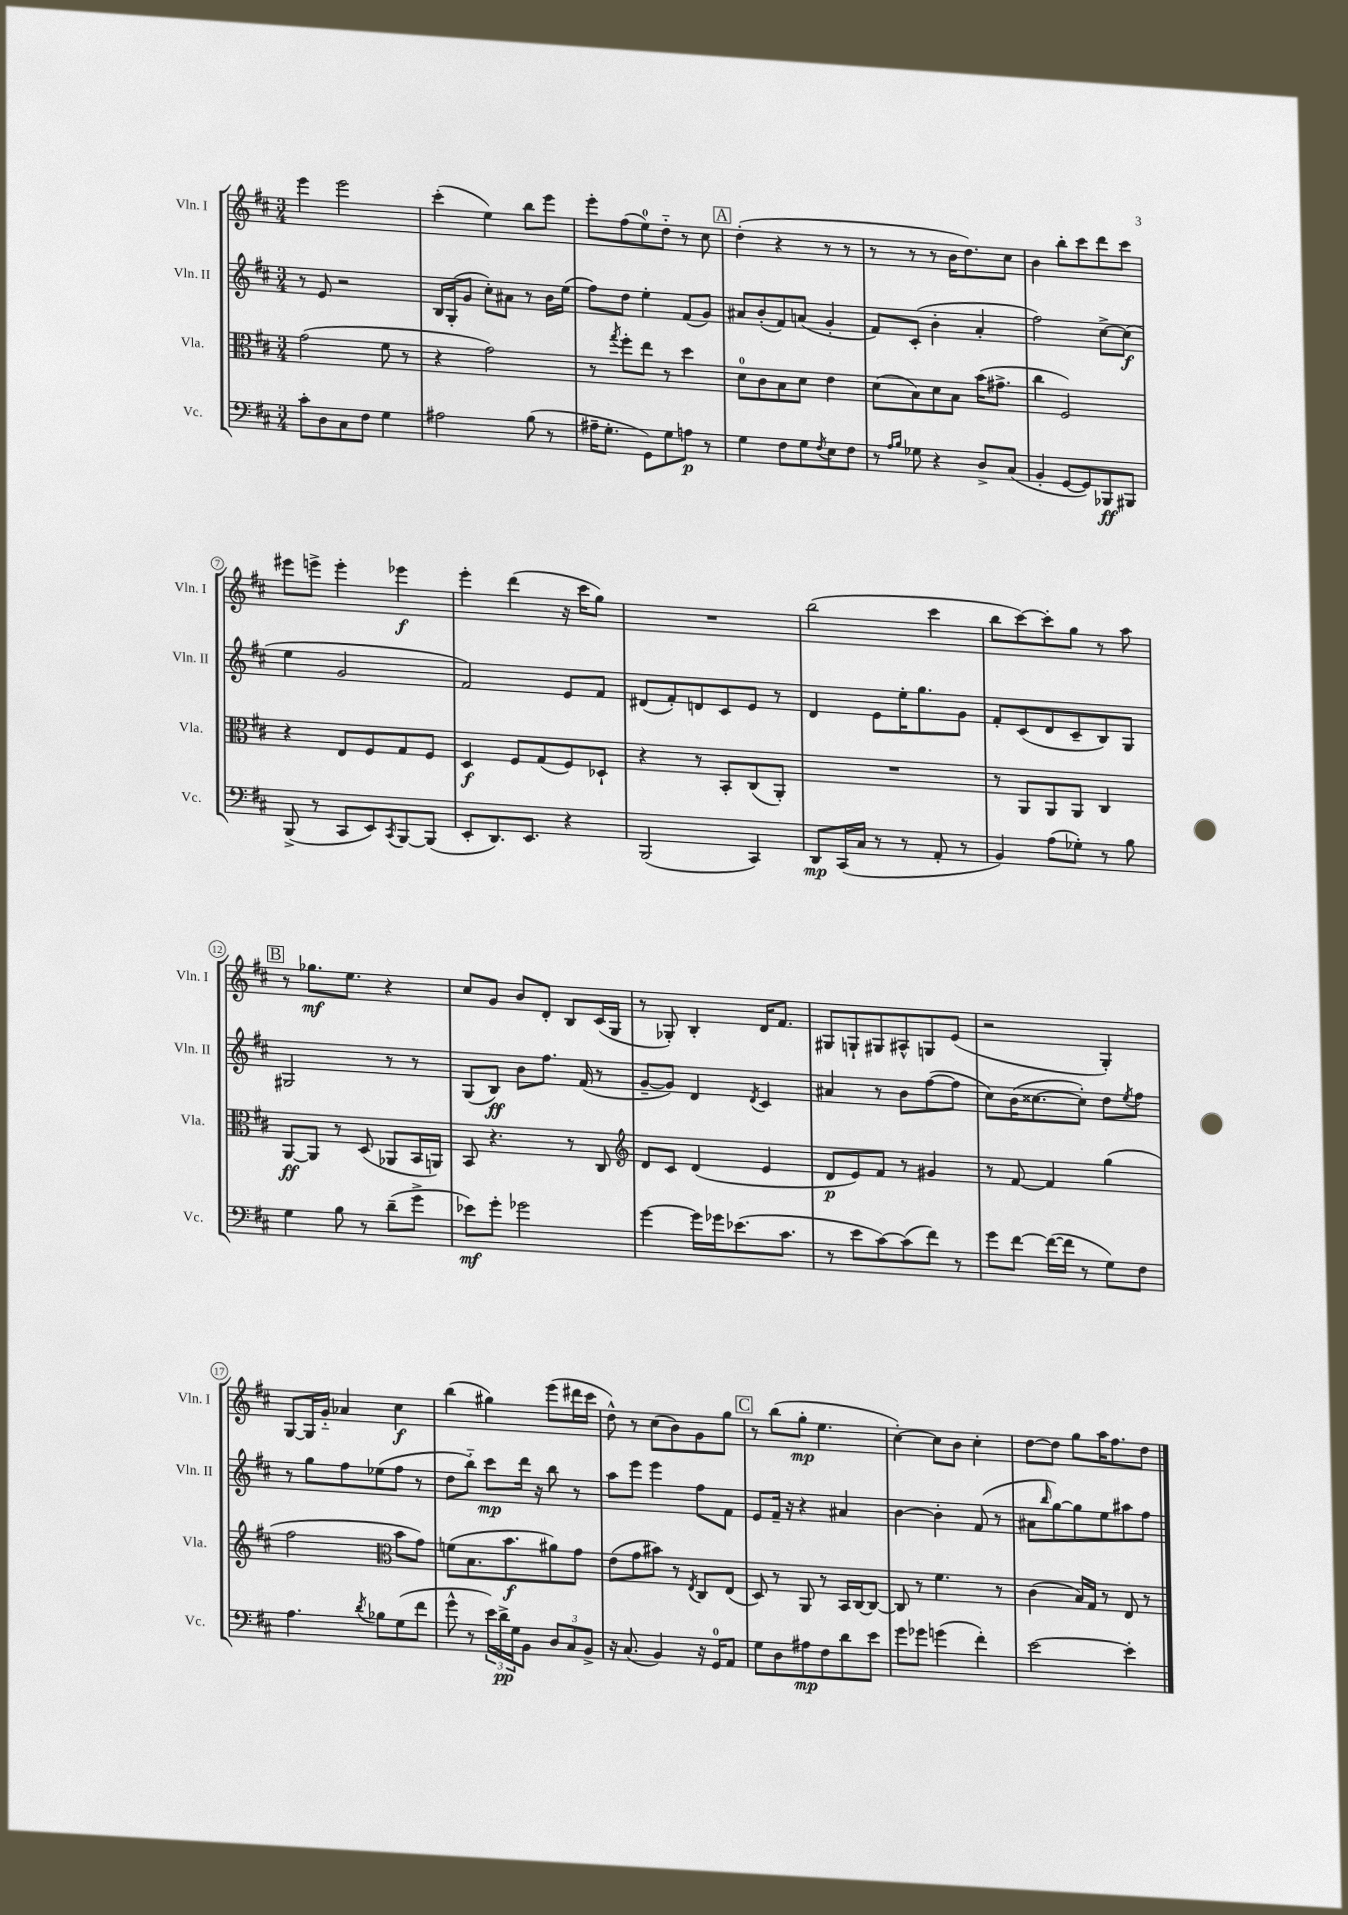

**kern	**kern	**kern	**kern
*staff4	*staff3	*staff2	*staff1
*clefF4	*clefC3	*clefG2	*clefG2
*k[f#c#]	*k[f#c#]	*k[f#c#]	*k[f#c#]
*M3/4	*M3/4	*M3/4	*M3/4
8c#'\L	(2g\	8r	4eee\
8D\	.	8e/	.
8C#\	.	2r	2eee\
8F#\J	.	.	.
4G\	8f#\	.	.
.	8r	.	.
=	=	=	=
2A#\	4r	16B/LL	(4ccc#'\
.	.	(16G'/J	.
.	.	8g/J	.
.	2g\)	8cc#'\L)	4ee\)
.	.	8a#\J	.
(8B\	.	8r	8bb\L
8r	.	16b\LL	8eee\J
.	.	(16ee\JJ	.
=	=	=	=
16A#~\LK	8r	8ff#\L)	8eee'\L
8.G'\J	.	.	.
.	8qgg/	.	.
.	8ff#'\L	8dd\J	(8ff#\
8GG\L)	8ee\J	4ee'\	8ee\)
8G\	8r	.	8dd'~\J
8A\J	4dd\	(8f#/L	8r
8r	.	8g/J)	8cc#\
=	=	=	=
4G\	8d\L	8a#/L	(4dd'\
.	8c#\	(8b'/	.
8F#\L	8B\	8f#/)	4r
8G\	8d\J	(8a/J	.
8qF#/	.	.	.
8E\	4e\	4g'/	8r
8F#\J	.	.	8r
=	=	=	=
8r	(8d\L	8f#/L)	8r
16qqA/LL	.	.	.
16qqB/JJ	.	.	.
8G-\	8B\)	(8c#'/J	8r
4r	8d\	4b'\	8r
.	8B\J	.	16b\LK
.	.	.	8.dd\)
8D^/L	(16b\LK	4a'/	.
.	8.g#^\J	.	.
(8C#/J	.	.	8cc#\J
=	=	=	=
4BB'/	4cc#\	2ff#\)	4b\
[8GG/L	2F#/)	.	8bb'\L
8GG/])	.	.	8ccc#\
8BBB-/	.	[8cc#^\L	8ddd\
8BBB#/J	.	(8cc#\]J	8ccc#\J
=	=	=	=
(8BBB^/	4r	4ee\	8eee#\L
8r	.	.	8eee^\J
8CC#/L	8E/L	2g/	4eee'\
8EE/)	8F#/	.	.
8qCC#/	.	.	.
[8BBB/	8G/	.	4eee-\
(8BBB/]J	8F#/J	.	.
=	=	=	=
8EE'/L	4D/	2f#/)	4eee'\
8.DD/)	.	.	.
.	8F#/L	.	(4ddd\
8.EE/J	.	.	.
.	(8G/	.	.
4r	8F#/)	8e/L	16r
.	.	.	16ccc#\LK
.	8D-`/J	8f#/J	8gg\J)
=	=	=	=
(2BBB/	4r	(8d#/L	2.r
.	.	8f#'/)	.
.	8r	8d/	.
.	8BB'/L	8c#/	.
4CC#/)	(8C#/	8e/J	.
.	8AA'/J)	8r	.
=	=	=	=
8DD/L	2.r	4d/	(2bb\
(16CC#/L	.	.	.
16C#/JJ	.	.	.
8r	.	8e\L	.
8r	.	16ee'\K	.
.	.	8.gg\	.
8AA'/	.	.	4ccc#\
8r	.	8g\J	.
=	=	=	=
4BB/)	8r	8f#'/L	8bb\L
.	8AA/L	(8c#/	[8ccc#\)
(8A\L	8AA/	8d/	8ccc#'\]
8G-'\J)	8AA/J	8c#~/	8gg\J
8r	4C#/	8B/)	8r
8B\	.	8G/J	8aa\
=	=	=	=
4G\	[8AA/L	2G#/	8r
.	8AA/]J	.	8.gg-\L
8B\	8r	.	.
.	.	.	8.ee\J
8r	(8D/	.	.
(8d~\L	8AA-/L	8r	4r
8g^\J	16BB/L	8r	.
.	16AA/JJ)	.	.
=	=	=	=
8e-\L)	8BB/	(8G/L	8cc#/L
8g'\J	4.r	8B/J)	8g/J
2g-\	.	8b\L	8b/L
.	.	8.ff#\J	8d'/J
.	8r	.	8B/L
.	.	(16f#/	.
.	8C#/	8r	(16c#/L
.	.	.	16G/JJ
=	=	=	=
*	*clefG2	*	*
[4g\	8d/L	[8g~/L	8r
.	8c#/J	8g/]J)	8G-'/)
16g\]LL	(4d/	4d/	4B'/
16g-\J	.	.	.
(8.e-\	.	.	.
.	.	8qd/	.
.	4e/	4c#/	16d/LK
8.c#\J	.	.	8.f#/J
=	=	=	=
8r	8d/L	4a#/	8G#/L
8e\L	8e/)	.	8G`/
[8c#\)	8f#/J	8r	8G#/
(8c#\]	8r	8b\L	8A#^^/
8f#\J)	4g#/	([8ff#\	8G/
8r	.	8ff#\]J	(8e/J
=	=	=	=
8g\L	8r	8cc#\L)	2r
[8f#\J	[8f#/	(16b\K	.
.	.	[8.cc##\	.
(16f#\_LL	4f#/]	.	.
16f#\]JJ	.	.	.
8r	.	8cc##'\]J)	.
8G\L)	(4gg\	8dd\L	4G'/)
.	.	8qee/	.
8F#\J	.	8ff#\J	.
=	=	=	=
4.A\	2ff#\	8r	[8G/L
.	.	8gg\L	16G/]L
.	.	.	16g'~/JJ
.	.	8ff#\	4a-/
8qd/	.	.	.
8B-\L	.	(8ee-\	.
*	*clefC3	*	*
(8G\	8b\L	8ff#\J	4cc#\
8f#\J	8g\J)	8r	.
=	=	=	=
8g^^\	(8f\L	8dd\L	(4bb\
8r	8.B\	8bb'~\J)	.
24e\LL)	.	8ccc#\L	4gg#\)
24d^\	.	.	.
.	8.b\	.	.
24G\J	.	.	.
8BB\J	.	16ddd\Jk	.
.	.	16r	.
12D/L	8a#\)	8bb\	(8eee\L
12C#/	.	.	.
.	8g\J	8r	16ddd#\L
12BB^/J	.	.	.
.	.	.	16ccc#\JJ
=	=	=	=
16r	(8e\L	8aa\L	8dd^^\)
(8.C#/	.	.	.
.	8g\	8eee\J	8r
4BB/)	8b#\J)	4eee\	(8cc#\L
.	8r	.	8b\)
.	8qE/	.	.
16r	8C#/L	8ff#\L	8g\
16GG/LK	.	.	.
8AA/J	(8E/J	8f#\J	8gg\J
=	=	=	=
8G\L	8D/)	8e/L	8r
8D\	8r	16f#~/Jk	(8bb\L
.	.	16r	.
8A#\	8AA/	4r	8gg'\J
8F#\	8r	.	4.ee\
8d\	16BB/LL	4a#/	.
.	[16C#/J	.	.
8e\J	8C#/_J	.	.
=	=	=	=
8g\L	8C#/]	[4b\	[4cc#'\)
8g-\J	8r	.	.
(4g\	4.f#\	4b'\]	8cc#\]L
.	.	.	8b\J
4f#'\)	.	(8f#/	4cc#'\
.	8r	8r	.
=	=	=	=
[2e\	(4c#\	8a#\L	[8dd\L
.	.	16qqbb/	.
.	.	[8gg\)	8dd\]J
.	16B/LL)	8gg\]	8gg\L
.	16G/JJ	.	.
.	8r	8ee\	16aa\K
.	.	.	8.ff#\
4e'\]	8E/	8aa#\	.
.	8r	8ff#\J	8dd\J
==	==	==	==
*-	*-	*-	*-
